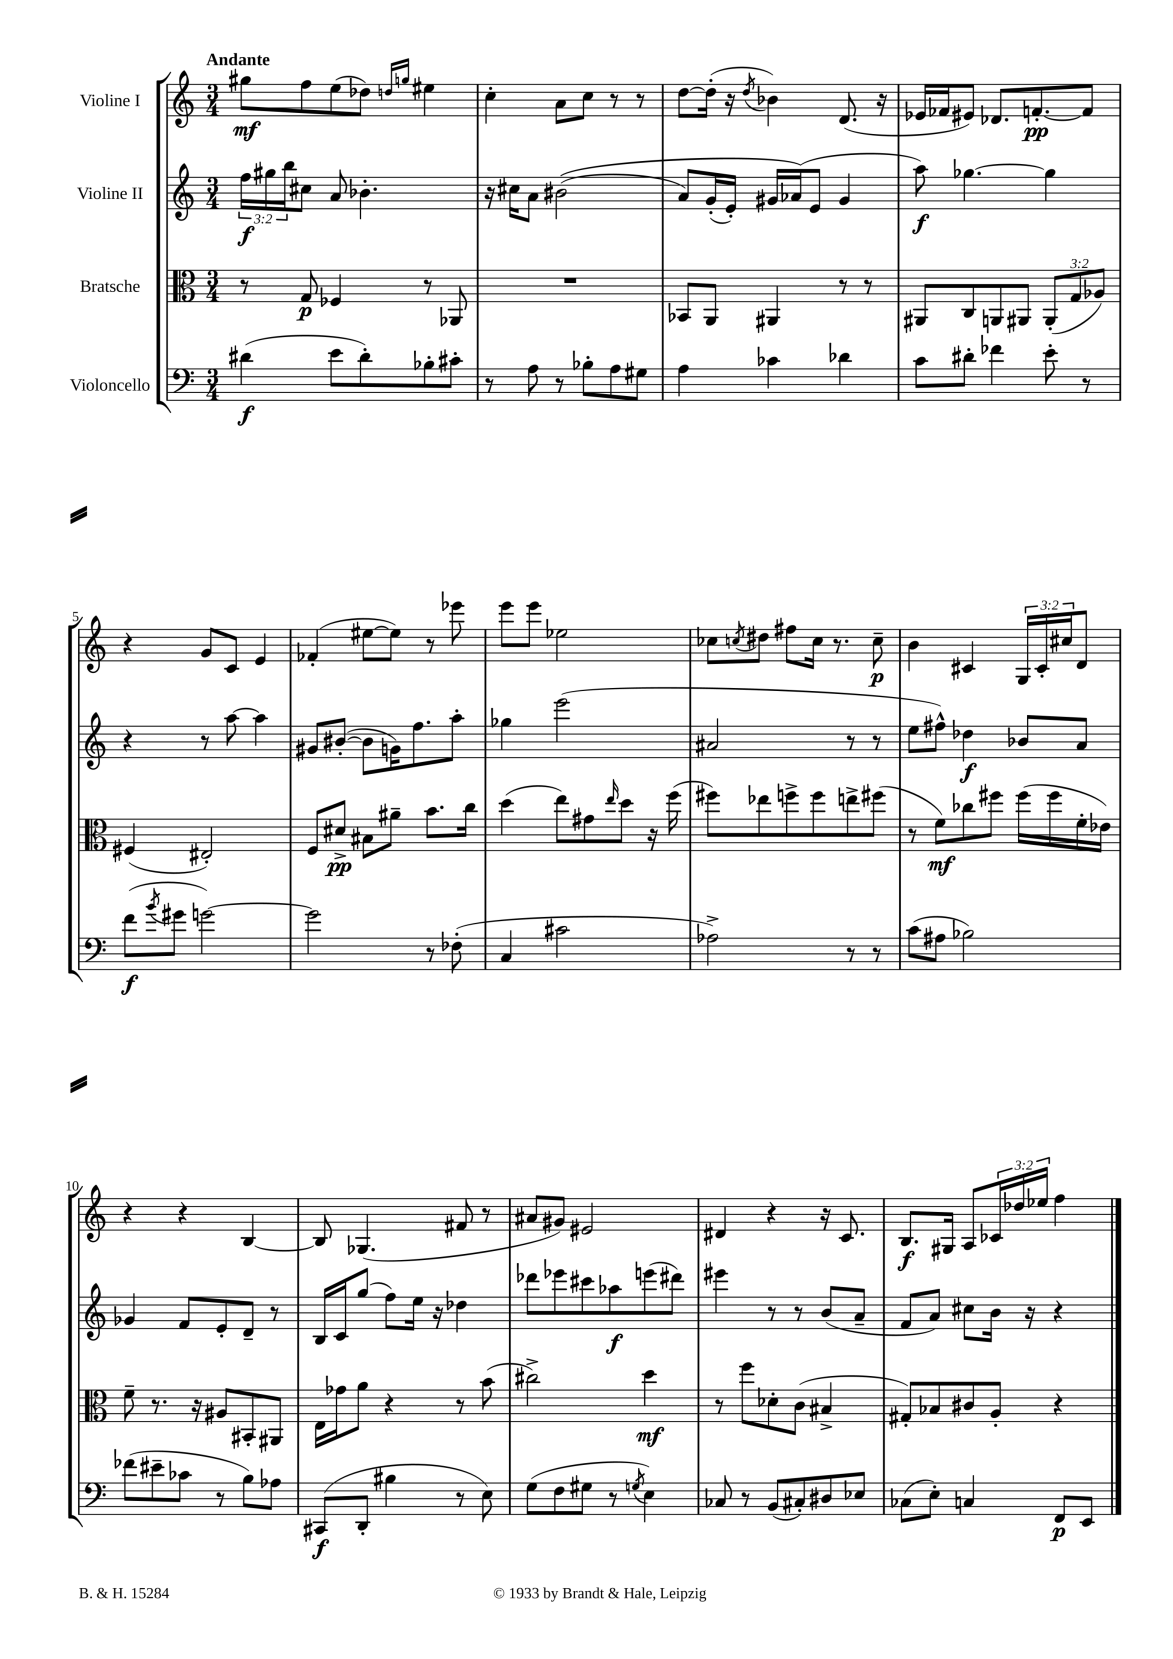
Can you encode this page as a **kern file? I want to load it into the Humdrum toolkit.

**kern	**kern	**kern	**kern
*staff4	*staff3	*staff2	*staff1
*clefF4	*clefC3	*clefG2	*clefG2
*k[]	*k[]	*k[]	*k[]
*M3/4	*M3/4	*M3/4	*M3/4
(4d#\	8r	24ff\LL	8gg#\L
.	.	24gg#\	.
.	.	24bb\J	.
.	8G/	8cc#\J	8ff\
8e\L	4F-/	8a/	(8ee\
8d#'\)	.	4.b-'\	8dd-\J)
.	.	.	16qqdd/LL
.	.	.	16qqgg/JJ
8B-'\	8r	.	4ee#\
8c#'\J	8AA-/	.	.
=	=	=	=
8r	2.r	16r	4cc'\
.	.	16cc#\LK	.
8A\	.	8a\J	.
8r	.	&((2b#\	8a\L
8B-'\L	.	.	8cc\J
8A\	.	.	8r
8G#\J	.	.	8r
=	=	=	=
4A\	8BB-/L	8a/L)	[8dd\L
.	8AA/J	(16g'/L	(16dd'\]Jk
.	.	16e'/JJ)	16r
.	.	.	8qdd/
4c-\	4AA#/	16g#/LL	4b-\)
.	.	(16a-/J&)	.
.	.	8e/J	.
4d-\	8r	4g#/	(8.d/
.	8r	.	.
.	.	.	16r
=	=	=	=
8c\L	8AA#/L	8aa\)	16e-/LL
.	.	.	16f-/J
8d#'\J	8C/	[4.gg-\	8e#/J)
4f-\	8AA/	.	8.d-/L
.	8AA#/J	.	.
.	.	.	[8.f'/
8e'\	(12AA#'/L	4gg-\]	.
.	12G/	.	.
8r	.	.	8f/]J
.	12A-/J)	.	.
=	=	=	=
(8f\L	(4F#/	4r	4r
8qb/	.	.	.
8g#\J	.	.	.
[2g\)	2E#'/)	8r	8g/L
.	.	[8aa\	8c/J
.	.	4aa\]	4e/
=	=	=	=
2g\]	8F/L	8g#/L	(4f-'/
.	8d#^/J	([8b#'/J	.
.	8B#\L	8b#\]L	[8ee#\L
.	8a#~\J	16g\K)	8ee#\]J)
.	.	8.ff\	.
8r	8.b\L	.	8r
(8F-'\	.	8aa'\J	8eee-\
.	16cc\Jk	.	.
=	=	=	=
4C/	(4dd\	4gg-\	8eee\L
.	.	.	8eee\J
2c#\	8ee\L)	(2eee\	2ee-\
.	8g#\	.	.
.	16qqee/	.	.
.	8dd\J	.	.
.	16r	.	.
.	(16ff\	.	.
=	=	=	=
2A-^\)	8ff#\L)	2a#/	8cc-\L
.	.	.	8qcc/
.	8ee-\	.	8dd#\J
.	8ff^\	.	8ff#\L
.	8ff\	.	16cc\Jk
.	.	.	8.r
8r	8ee^\	8r	.
8r	(8ff#\J	8r	8cc~\
=	=	=	=
(8c\L	8r	8ee\L	4b\
8A#\J	8f\L)	8ff#^^\J)	.
2B-\)	8cc-\	4dd-\	4c#/
.	8ff#\J	.	.
.	(16ff#\LL	8b-/L	24G/LL
.	.	.	24c#'/
.	16ff#\	.	.
.	.	.	24cc#/J
.	16f'\	8a/J	8d/J
.	16e-\JJ)	.	.
=	=	=	=
(8f-\L	8f~\	4g-/	4r
8e#~\	8.r	.	.
8c-\J	.	8f/L	4r
.	16r	.	.
8r	8A#/L	8e'/	.
8B\L)	8BB#'/	8d~/J	[4B/
8A-\J	8AA#/J	8r	.
=	=	=	=
(8CC#/L	16E\LL	16B/LL	8B/]
.	16g-\J	16c/J	.
8DD'/J	8a\J	(8gg/J	(4.G-/
4B#\	4r	8ff\L)	.
.	.	16ee\Jk	.
.	.	16r	.
8r	8r	4dd-\	8f#/
8E\)	(8b\	.	8r
=	=	=	=
(8G\L	2cc#^\)	8ddd-\L	8a#/L
8F\	.	8eee-\	8g#/J)
8G#\J	.	8ccc#\	2e#/
8r	.	8aa-\	.
8qG/	.	.	.
4E\)	4dd\	(8eee\	.
.	.	8ddd#\J)	.
=	=	=	=
8C-/	8r	4eee#\	4d#/
8r	8ff\L	.	.
(8BB/L	8d-'\	8r	4r
8C#'/)	(8c\J	8r	.
8D#/	4B#^/	(8b/L	16r
.	.	.	8.c/
8E-/J	.	8a~/J	.
=	=	=	=
(8C-\L	8G#'/L)	8f/L	8.B/L
8E'\J)	8B-/	8a/J)	.
.	.	.	16G#/Jk
4C/	8c#/	8cc#\L	8A/L
.	8A'/J	16b\Jk	24c-/L
.	.	.	24dd-/
.	.	16r	.
.	.	.	24ee-/JJ
8FF/L	4r	4r	4ff\
8EE/J	.	.	.
==	==	==	==
*-	*-	*-	*-
